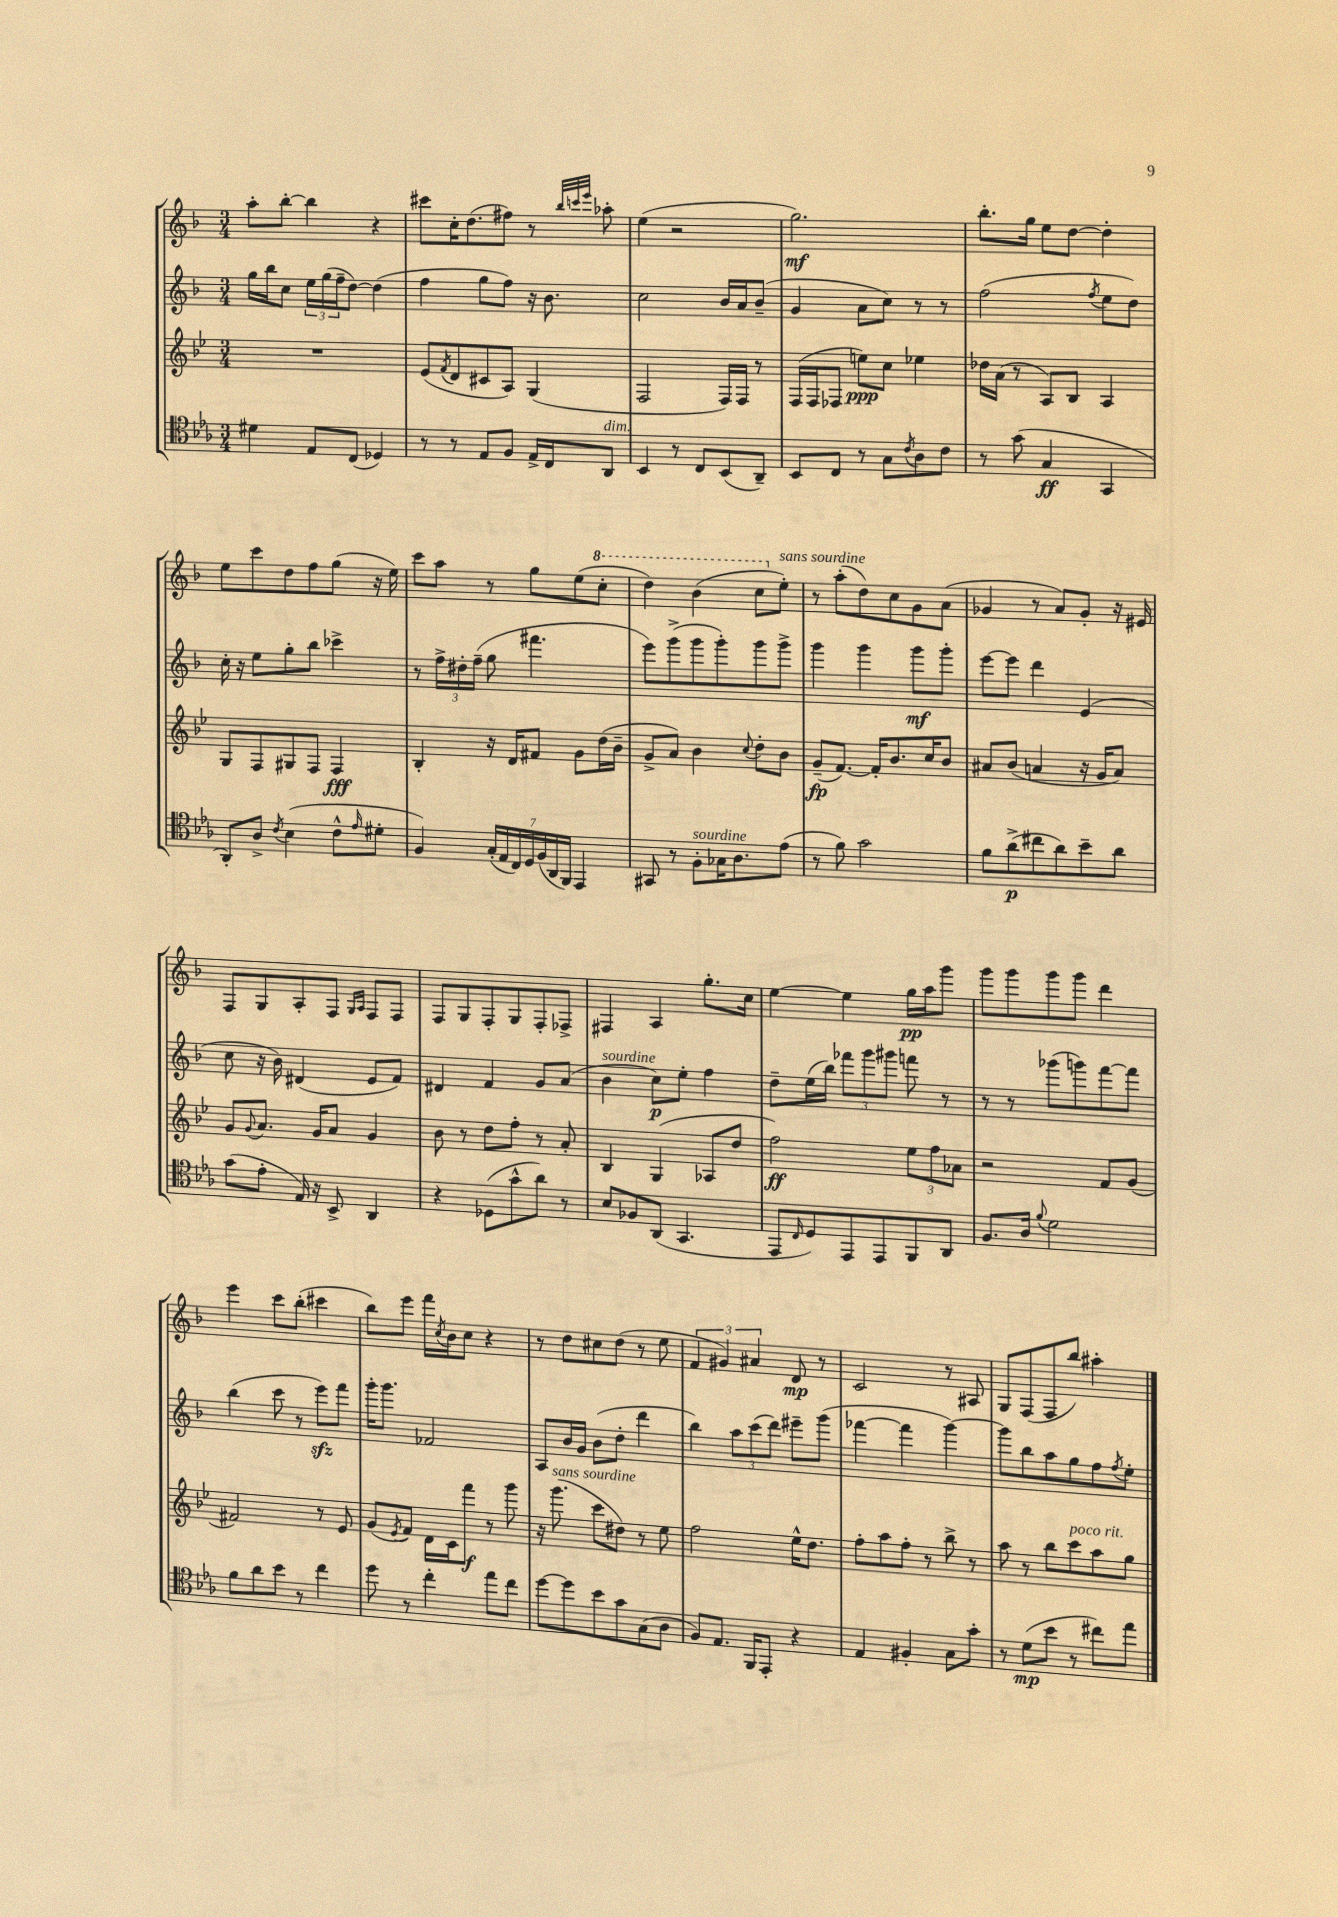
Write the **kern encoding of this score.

**kern	**kern	**kern	**kern
*staff4	*staff3	*staff2	*staff1
*clefC4	*clefG2	*clefG2	*clefG2
*k[b-e-a-]	*k[b-e-]	*k[b-]	*k[b-]
*M3/4	*M3/4	*M3/4	*M3/4
4d#\	2.r	16gg\LL	8aa'\L
.	.	16bb-\J	.
.	.	8cc\J	[8bb-'\J
8E-/L	.	24ee\LL	4bb-\]
.	.	(24gg\	.
.	.	24ff~\J	.
(8C/J	.	[8dd\J)	.
4D-/)	.	(4dd\]	4r
=	=	=	=
8r	(8e-/L	4ff\	8ccc#\L
.	8qf/	.	.
8r	8d/	.	16cc'\K
.	.	.	(8.dd\
8E-/L	8c#/	8gg\L	.
8F/J	8A/J)	8ff\J)	8ff#\J)
16E-^/LL	(4G/	16r	8r
16C/J	.	8.b-\	.
.	.	.	32qqbb-/LLL
.	.	.	32qqccc/
.	.	.	32qqeee/JJJ
8AA-/J	.	.	8aa-'\
=	=	=	=
4BB-/	2F/	2cc\	(4ee\
8r	.	.	2r
8C/L	.	.	.
(8BB-/	16F/LL)	16b-/LL	.
.	16F/JJ	16a/J	.
8AA-~/J)	8r	(8b-~/J	.
=	=	=	=
8BB-/L	(16F/LL	4g/	2.gg\)
.	16F/J	.	.
8C/J	8F-/J	.	.
8r	8ee\L)	8a\L	.
8G\L	8cc\J	8cc\J)	.
8qc/	.	.	.
8A-\	4ee-\	8r	.
8c\J	.	8r	.
=	=	=	=
8r	16dd-\LL	(2ff\	8.bb-'\L
.	(16a\JJ	.	.
(8g\	8r	.	.
.	.	.	16gg\Jk
4G/	8A/L)	.	8ee\L
.	8B-/J	.	[8dd\J
.	.	8qff/	.
4GG/	4A/	8ee\L	4dd'\]
.	.	8dd\J)	.
=	=	=	=
8AA-'/L)	8G/L	16cc'\	8ee\L
.	.	16r	.
8A-^/J	8F/	8ee\L	8ccc\
8qc/	.	.	.
(4B-\	8G#/	8gg'\	8dd\
.	8F/J	8bb-\J	8ff\
8c^^\L	4F/	4ccc-^\	(8gg\J
16qqe-/	.	.	.
8d#'\J	.	.	16r
.	.	.	16ee\)
=	=	=	=
4F/)	4B-'/	8r	8ccc\L
.	.	24ff^\LL	8aa\J
.	.	24dd#'\	.
.	.	(24ff~\JJ	.
(28G'/LL	16r	8gg\	8r
28E-/	.	.	.
.	16d/LK	.	.
28C/)	.	.	.
28D/	.	.	.
.	8f#/J	4.fff#\	8gg\L
(28F/	.	.	.
28AA-/	.	.	.
28FF/JJ)	.	.	.
4EE-/	8g\L	.	(8ee\
.	(16dd\L	.	8ccc'\J
.	16b-~\JJ	.	.
=	=	=	=
8GG#/	8g^/L	8eee\L)	4ddd\)
8r	8a/J)	(8ggg^\	.
8F'\L	4b-\	8ggg\	(4bb-\
16G-\K	.	8ggg'\)	.
8.A-\	.	.	.
.	8qqcc/	.	.
.	8dd'\L	8ggg\	8ccc\L
(8e-\J	8b-\J	8ggg^\J	8ee'\J)
=	=	=	=
8r	(8g~/L	4ggg\	8r
8f\)	[8.f/J)	.	(8aa'\L
2g\	.	4ggg\	8dd\)
.	16f'/]LK	.	.
.	8.b-/	.	8cc\
.	.	8ggg\L	8g\
.	16cc/K	.	.
.	8b-/J	8ggg'\J	(8a\J
=	=	=	=
8f\L	8a#/L	[8eee\L	4g-/
(8a-^\	(8b-/J	8eee\]J	.
8cc#\	4a/	4ddd\	8r
8a-\)	.	.	8a/L)
8b-~\	16r	(4e/	8g-'/J
.	16g/LK	.	.
8a-\J	8a/J)	.	16r
.	.	.	16e#/
=	=	=	=
(8g\L	8g/L	8cc\	8F/L
.	8qqg/	.	.
8e-'\J	8.a/J	16r	8G/
.	.	16b-\)	.
16E-/)	.	(4d#/	8A'/
16r	16g/LK	.	.
8BB-^/	8a/J	.	8F/J
.	.	.	16qqG/LL
.	.	.	16qqA/JJ
4AA-/	4g/	8e/L	8F/L
.	.	8f/J)	8F/J
=	=	=	=
4r	8b-\	4d#/	8F/L
.	8r	.	8G/
(8D-\L	8dd\L	4f/	8F'/
8g^^\	8ff'\J	.	8G/
8a-\J)	8r	8g/L	8F'/
8r	8a'/	(8a/J	8F-^/J
=	=	=	=
8B-/L	4B-/	4b-\	4F#/
8F-/	.	.	.
(8AA-/J	(4G/	8cc\L)	4A/
4.GG/	.	8ee'\J	.
.	8A-/L	4ff\	8.gg'\L
.	8dd/J	.	.
.	.	.	16cc\Jk
=	=	=	=
8EE-/L	2ff\)	8dd~\L	[4ee\
16qqC/	.	.	.
8D/)	.	(16ee\L	.
.	.	16bb-\JJ)	.
8EE-/	.	12fff-\L	4ee\]
.	.	12ggg\	.
8EE-/	.	.	.
.	.	12ggg#\J	.
8FF/	12ee-\L	8fff\	16gg\LL
.	.	.	16aa\J
.	12ff\	.	.
8AA-/J	.	8r	8ggg\J
.	12a-\J	.	.
=	=	=	=
8.F/L	2r	8r	8ggg\L
.	.	8r	8ggg\
16A-/Jk	.	.	.
8qqf/	.	.	.
2d\	.	(8ggg-\L	8ggg\
.	.	8ggg\)	8ggg\J
.	8f/L	[8fff\	4ddd\
.	(8g/J	8fff\]J	.
=	=	=	=
8f\L	2f#/)	(4bb-\	4eee\
8a-\	.	.	.
8b-\J	.	8ccc\	8ccc\L
8r	.	8r	(8bb-'\J
4cc\	8r	8eee\L)	4ccc#\
.	8e-/	8fff\J	.
=	=	=	=
8dd\	(8g/L	16ggg'\LK	8bb-\L)
.	.	8.ggg\J	.
.	8qe-/	.	.
8r	8f/J)	.	8eee\J
4cc'\	16d\LL	2f-/	16fff\LL
.	.	.	8qcc/
.	16c\J	.	16b-\J
.	8fff\J	.	8cc\J
8ee-\L	8r	.	4r
8cc\J	8ggg\	.	.
=	=	=	=
[8dd\L	16r	8A/L	8r
.	(8.ggg\	.	.
8dd\]	.	16b-/L	8dd\L
.	.	16g/JJ	.
8b-\	8ccc\L	(8b-\L	8cc#\
8g\	8dd#\J)	8dd'\J	(8dd\J
(8G\	8r	4ddd\	8r
8A-\J	8ee-\	.	8ee\
=	=	=	=
8F/L)	2ff\	4bb-\)	6f/
8.E-/J	.	.	.
.	.	.	6g#/)
.	.	12aa\L	.
16FF/LK	.	.	.
.	.	(12ccc\	6a#/
8EE-'/J	.	.	.
.	.	12ddd\J)	.
4r	16ee-^^\LK	8eee#~\L	8d/
.	8.dd\J	.	.
.	.	(8ggg\J	8r
=	=	=	=
4E-/	8ff'\L	[4fff-\	2c/
.	8aa\	.	.
4F#'/	8ff'\J	4fff-\]	.
.	8r	.	.
8G\L	8bb-^\	[4ggg\)	8r
8g'\J	8r	.	8A#/
=	=	=	=
8r	8aa\	8ggg\]L	8G/L
(8d\L	8r	8bb-\	(8F/
8b-\J	8bb-\L	8aa\	8F/
8r	8ccc\	8gg\	8bb-/J)
8cc#\L)	8aa\	8ff\	4aa#'\
.	.	8qff/	.
8ee-\J	8gg\J	8ee'\J	.
==	==	==	==
*-	*-	*-	*-
